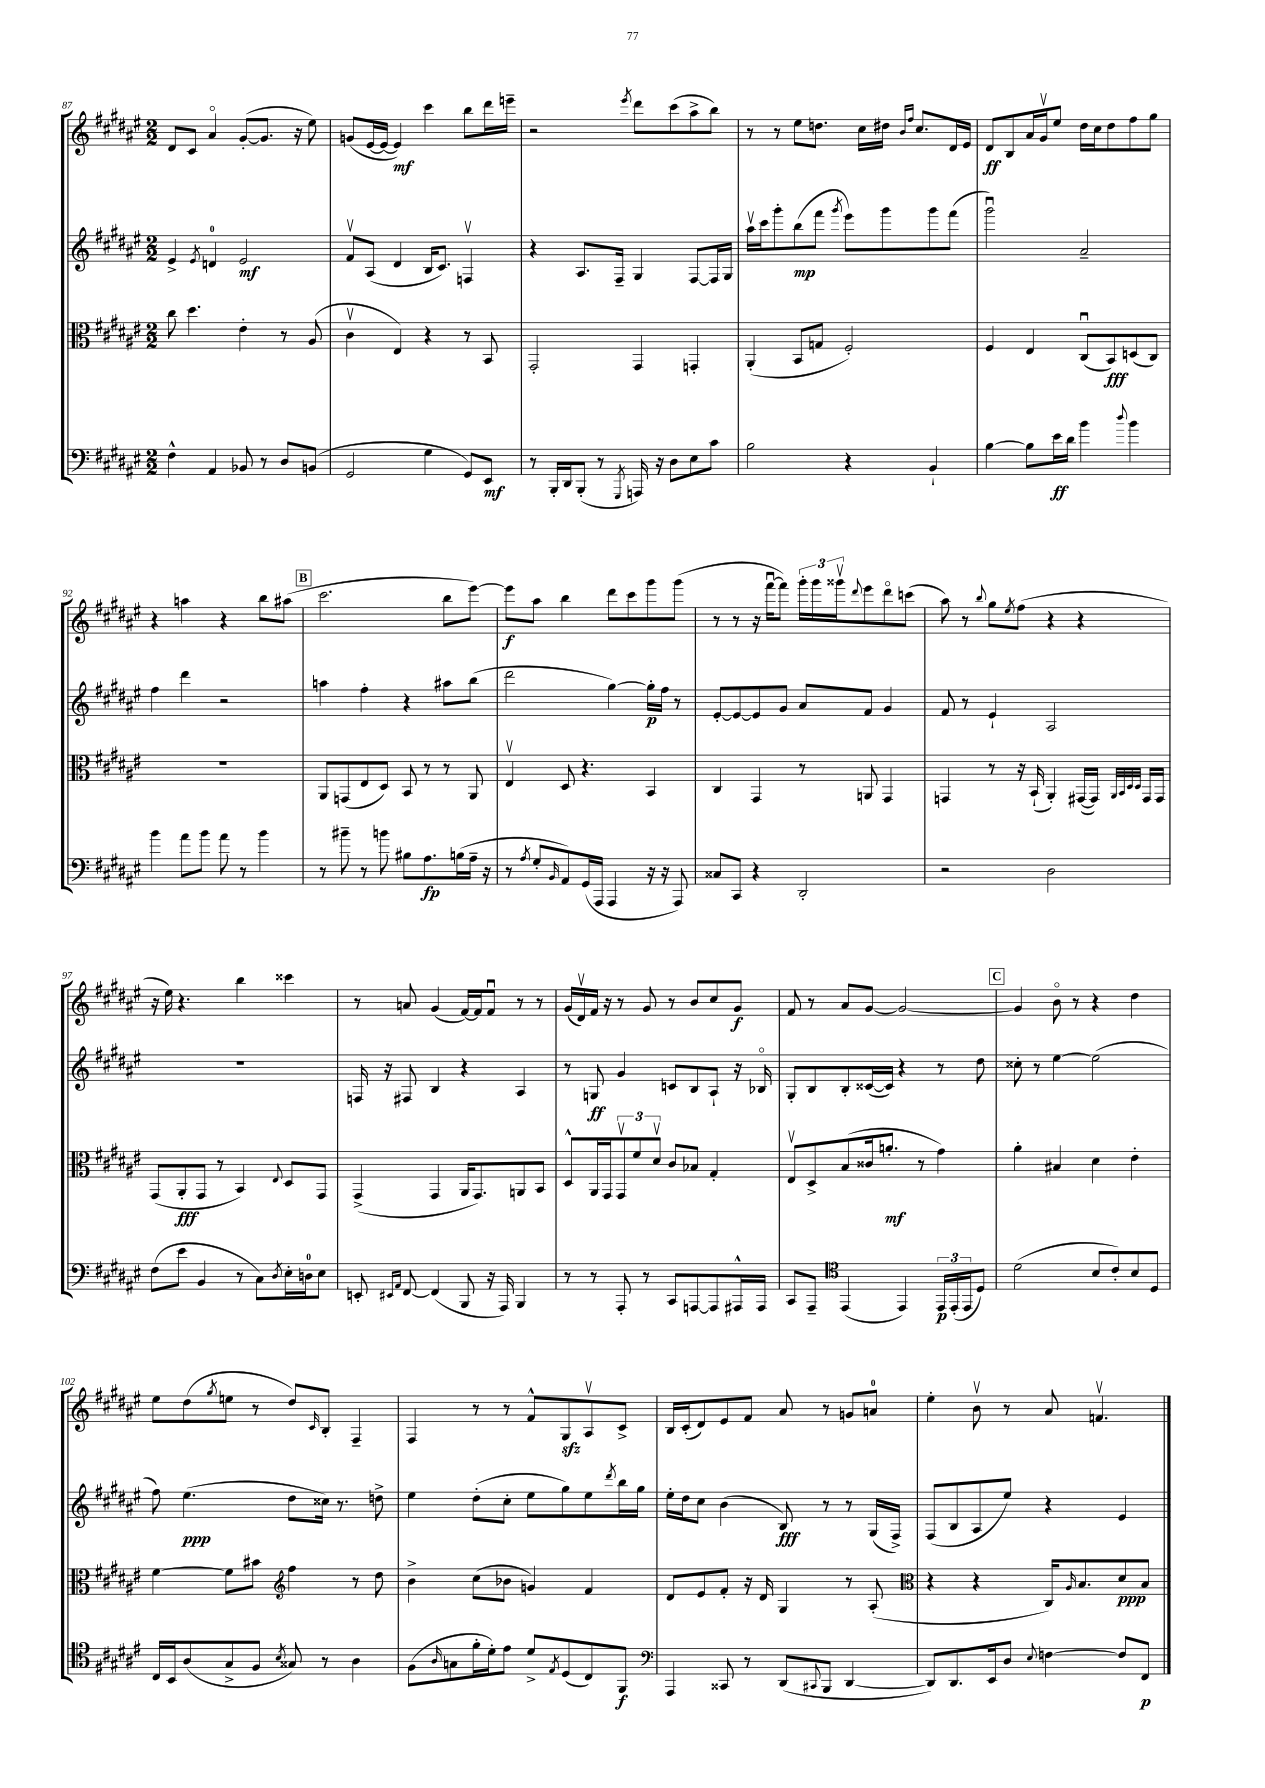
<<
\new StaffGroup <<
\new Staff = "s0" {
    \clef treble \key fis \major \numericTimeSignature \time 2/2
    dis'8 cis'8 ais'4\flageolet gis'8~-.( gis'8. r16 eis''8) |
    g'8( eis'16~ eis'16~ eis'4\mf) cis'''4 b''8 dis'''16 e'''16-- |
    r2 \acciaccatura { eis'''8 } dis'''8 cis'''8( ais''8-> b''8) |
    r8 r8 eis''8 d''8. cis''16 dis''16 \grace { b'16 fis''16 } cis''8. dis'16 eis'16 |
    dis'8\ff b8 ais'16 gis'16\upbow eis''8 dis''16 cis''16 dis''8 fis''8 gis''8 |
    r4 a''4 r4 b''8 ais''8( |
    \mark \markup { \box "B" } cis'''2. b''8 eis'''8~) |
    eis'''8\f ais''8 b''4 dis'''8 cis'''8 gis'''8 gis'''8( |
    r8 r8 r16 fis'''16~\downbow fis'''8) \tuplet 3/2 { gis'''16-. gis'''16 gisis'''16\upbow } \appoggiatura { dis'''8 } eis'''8 dis'''8\flageolet c'''8( |
    ais''8) r8 \appoggiatura { b''8 } gis''8 \acciaccatura { eis''8 } fis''8( r4 r4 |
    r16 eis''16) r4. b''4 cisis'''4 |
    r8 a'8 gis'4( fis'16~) fis'16 fis'8\downbow r8 r8 |
    gis'16( dis'16\upbow) fis'16 r16 r8 gis'8 r8 b'8 cis''8 gis'8\f |
    fis'8 r8 ais'8 gis'8~ gis'2~ |
    \mark \markup { \box "C" } gis'4 b'8\flageolet r8 r4 dis''4 |
    eis''8 dis''8( \acciaccatura { gis''8 } e''8 r8 dis''8) \grace { cis'16 } b8-. fis4-- |
    fis4 r8 r8 fis'8-^ gis8\sfz ais8\upbow cis'8-> |
    b16 cis'16-.( dis'8) eis'8 fis'8 ais'8 r8 g'8 a'8-0 |
    eis''4-. b'8\upbow r8 ais'8 f'4.\upbow \bar "|." |
}
\new Staff = "s1" {
    \clef treble \key fis \major \numericTimeSignature \time 2/2
    eis'4-> \acciaccatura { eis'8 } d'4-0 eis'2\mf |
    fis'8\upbow ais8( dis'4 b16 cis'8.) f4\upbow |
    r4 ais8. fis16-- gis4 fis8~ fis16 gis16 |
    ais''16\upbow cis'''16 gis'''8-. b''8\mp( fis'''8 \acciaccatura { gis'''8 } eis'''8) gis'''8 gis'''8 fis'''8( |
    gis'''2\downbow) ais'2-- |
    fis''4 dis'''4 r2 |
    \mark \markup { \box "B" } a''4 fis''4-. r4 ais''8 b''8( |
    dis'''2 gis''4~) gis''16-.\p fis''16 r8 |
    eis'8~-. eis'8~ eis'8 gis'8 ais'8 fis'8 gis'4 |
    fis'8 r8 eis'4-! ais2 |
    R1 |
    f16 r16 fis8 b4 r4 ais4 |
    r8 g8\ff gis'4 c'8 b8 ais8-! r16 bes16\flageolet |
    gis8-. b8 b8-. cisis'16~( cisis'16) r4 r8 dis''8 |
    \mark \markup { \box "C" } cisis''8-. r8 eis''4~ eis''2( |
    fis''8) eis''4.\ppp( dis''8 cisis''16) r8. d''8-> |
    eis''4 dis''8-.( cis''8-. eis''8 gis''8) eis''8 \acciaccatura { dis'''8 } b''16 gis''16 |
    eis''16-. dis''16 cis''8 b'4( b8\fff) r8 r8 gis16( fis16->) |
    fis8( b8 ais8 eis''8) r4 eis'4 \bar "|." |
}
\new Staff = "s2" {
    \clef alto \key fis \major \numericTimeSignature \time 2/2
    cis''8 dis''4. eis'4-. r8 ais8( |
    cis'4\upbow eis4) r4 r8 b,8 |
    gis,2-. gis,4 g,4-. |
    ais,4-.( b,8 g8 fis2-.) |
    fis4 eis4 cis8\downbow( b,8\fff) d8( cis8) |
    R1 |
    \mark \markup { \box "B" } ais,8 g,8( eis8 dis8) b,8 r8 r8 ais,8 |
    eis4\upbow dis8 r4. b,4 |
    cis4 gis,4 r8 a,8 gis,4 |
    g,4 r8 r16 b,16-!( ais,4-.) gis,16~( gis,16) \grace { ais,32 b,32 dis32 dis32 } gis,16 gis,16 |
    gis,8( ais,8-.\fff gis,8 r8 b,4) \appoggiatura { eis8 } dis8 gis,8 |
    gis,4->( gis,4 ais,16 gis,8.) a,8 b,8 |
    dis8-^ ais,16 gis,16 \tuplet 3/2 { gis,8\upbow fis'8 dis'8\upbow } cis'8 bes8 gis4-. |
    eis8\upbow dis8-> b8( cisis'16 a'8.-.\mf r8 gis'4) |
    \mark \markup { \box "C" } ais'4-. bis4 dis'4 eis'4-. |
    fis'4~ fis'8 bis'8 \clef treble fis''4 r8 dis''8 |
    b'4-> cis''8( bes'8 g'4) fis'4 |
    dis'8 eis'8 fis'8-. r16 dis'16 gis4 r8 ais8-.( |
    \clef alto r4 r4 cis16) \grace { ais16 } b8. dis'8\ppp b8 \bar "|." |
}
\new Staff = "s3" {
    \clef bass \key fis \major \numericTimeSignature \time 2/2
    fis4-^ ais,4 bes,8 r8 dis8 b,8( |
    gis,2 gis4 gis,8) eis,8\mf |
    r8 b,,16-. dis,16 b,,8-.( r8 \acciaccatura { gis,,8 } a,,16) r16 dis8 eis8 cis'8 |
    b2 r4 b,4-! |
    b4~ b8 eis'16\ff dis'16 b'4 \appoggiatura { dis''8 } b'4 |
    b'4 ais'8 b'8 ais'8 r8 b'4 |
    \mark \markup { \box "B" } r8 bis'8-- r8 b'8 bis8 ais8.\fp b16( ais16-- r16 |
    r8 \acciaccatura { ais8 } gis8-. \grace { b,16 } ais,8) gis,16( ais,,16 ais,,4 r16 r16 ais,,8) |
    cisis8 cis,8 r4 dis,2-. |
    r2 dis2 |
    fis8( eis'8 b,4 r8 cis8) \acciaccatura { dis8 } eis16-. d16-0 eis8 |
    e,8-. \grace { eis,16 ais,16 } fis,8~ fis,4( b,,8 r16 ais,,16) b,,4 |
    r8 r8 ais,,8-. r8 cis,8 a,,8~ a,,8 ais,,16-^ ais,,16 |
    cis,8 ais,,8-- \clef tenor eis,4( eis,4) \tuplet 3/2 { eis,16\p eis,16-.( eis,16 } dis8) |
    \mark \markup { \box "C" } dis'2( b8 cis'8-.) b8 dis8 |
    cis16 b,16 ais8( gis8-> fis8 \acciaccatura { b8 } gisis8) r8 ais4 |
    fis8( \grace { ais16 } g8 fis'16-. dis'16-.) eis'8 dis'8-> \acciaccatura { eis8 } dis8( cis8) fis,8\f |
    \clef bass ais,,4 cisis,8 r8 dis,8( \appoggiatura { cis,8 } b,,8 dis,4~ |
    dis,8) dis,8. eis,16 dis8 \appoggiatura { eis8 } f4~ f8 fis,8\p \bar "|." |
}
>>
>>
\layout { \context { \Score currentBarNumber = #87 } }
